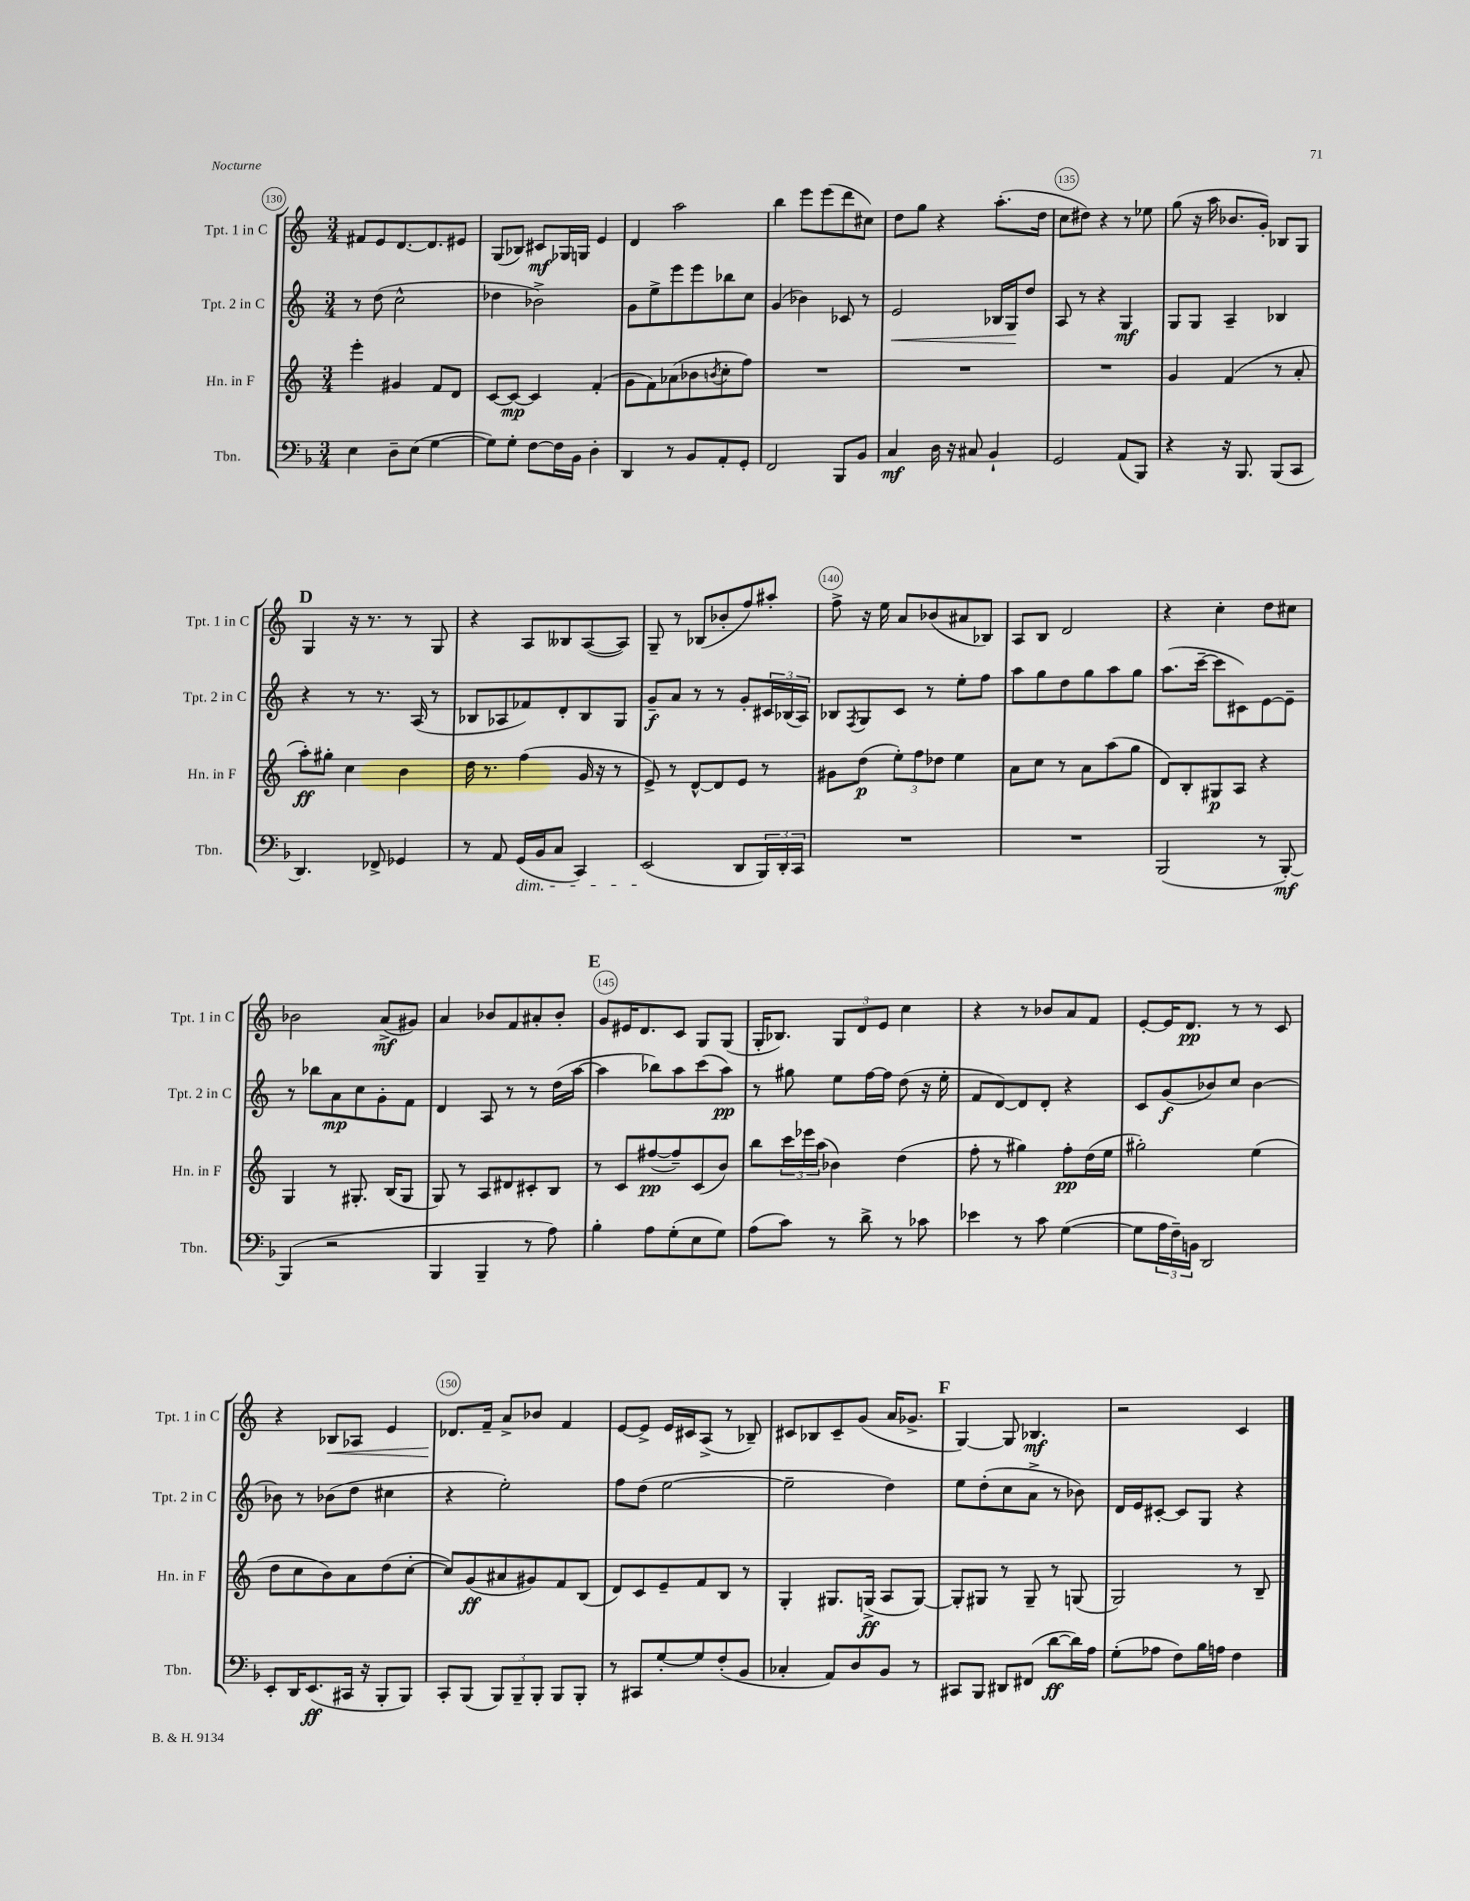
<<
\new StaffGroup <<
\new Staff = "s0" \with { instrumentName = "Tpt. 1 in C" shortInstrumentName = "Tpt. 1 in C" } {
    \clef treble \key c \major \numericTimeSignature \time 3/4
    fis'8 e'8 d'8.~ d'8. eis'8 |
    g8( bes8) cis'8\mf ges16 g16 e'4 |
    d'4 a''2 |
    b''4 e'''8 e'''8( d'''8 cis''8) |
    d''8 g''8 r4 a''8.-.( d''16 |
    c''8 dis''8) r4 r8 ees''8 |
    g''8( r16 a''16 bes'8. g'16-.) bes8 g8 |
    \mark \markup { \bold "D" } g4 r16 r8. r8 g8 |
    r4 a8 beses8 a8~( a8) |
    g8-- r8 bes8( bes'8-. f''8) ais''8-. |
    f''8-> r16 e''16 a'8 bes'8( ais'8 bes8) |
    a8 b8 d'2 |
    r4 c''4-. d''8 cis''8 |
    bes'2 a'8->\mf( gis'8) |
    a'4 bes'8 f'8 ais'8-. bes'8-. |
    \mark \markup { \bold "E" } g'8 eis'16 d'8. c'8 g8 g8( |
    g16-. bes8.) \tuplet 3/2 { g8 d'8 e'8 } c''4 |
    r4 r8 bes'8 a'8 f'8 |
    e'8~-. e'16 d'8.\pp r8 r8 c'8 |
    r4 bes8\< aes8 e'4 |
    des'8.\! f'16-- a'8-> bes'8 f'4 |
    e'8~ e'8-> e'16 cis'16 a8->( r8 bes8--) |
    cis'8 bes8 cis'8-- g'8( a'16 ges'8.-> |
    \mark \markup { \bold "F" } g4~) g8 bes4.\mf |
    r2 c'4 \bar "|." |
}
\new Staff = "s1" \with { instrumentName = "Tpt. 2 in C" shortInstrumentName = "Tpt. 2 in C" } {
    \clef treble \key c \major \numericTimeSignature \time 3/4
    r8 d''8( c''2-^ |
    des''4 bes'2->) |
    g'8 e''8-> e'''8 e'''8 bes''8 c''8 |
    g'4( bes'4) ces'8 r8 |
    e'2\< bes16 g16\! d''8 |
    a8 r8 r4 g4\mf |
    g8 g8 a4-- bes4 |
    \mark \markup { \bold "D" } r4 r8 r8. a16( r8 |
    bes8 aes8 fes'8) d'8-. bes8 g8 |
    g'8--\f a'8 r8 r8 g'8-. \tuplet 3/2 { cis'16 bes16( a16) } |
    bes8 \acciaccatura { f8 } g8 c'8 r8 e''8-. f''8 |
    a''8 g''8 d''8 g''8 a''8 g''8 |
    a''8.( c'''16~-- c'''8 cis'8) e'8~ e'8-- |
    r8 bes''8 a'8\mp c''8 g'8-. f'8 |
    d'4 a8 r8 r8 d''16( a''16~ |
    \mark \markup { \bold "E" } a''4 bes''8) a''8 c'''8( a''8\pp) |
    r8 gis''8 e''8 f''16~ f''16 d''8( r16 e''16-. |
    f'8 d'8~) d'8 d'8-. r4 |
    c'8 g'8\f( bes'8) c''8 bes'4~ |
    bes'8 r8 bes'8( d''8 cis''4 |
    r4 e''2-.) |
    f''8 d''8( e''2~ |
    e''2-- d''4) |
    \mark \markup { \bold "F" } e''8 d''8-.( c''8 a'8-> r8 bes'8) |
    d'16 e'16 cis'8~-. cis'8 g8 r4 \bar "|." |
}
\new Staff = "s2" \with { instrumentName = "Hn. in F" shortInstrumentName = "Hn. in F" } {
    \clef treble \key c \major \numericTimeSignature \time 3/4
    e'''4-. gis'4 f'8 d'8 |
    c'8~ c'8~\mp c'4 f'4-.( |
    g'8 f'8) aes'8( bes'8 \acciaccatura { b'8 } c''8-. f''8) |
    R2. |
    R2. |
    R2. |
    g'4 f'4( r8 a'8-. |
    \mark \markup { \bold "D" } a''8-.\ff) gis''8-. c''4 b'4 |
    d''16 r8. f''4( g'16 r16 r8 |
    e'8->) r8 d'8~-^ d'8 e'8 r8 |
    gis'8 d''8\p( \tuplet 3/2 { e''8-.) f''8 des''8 } e''4 |
    a'8 c''8 r8 a'8 a''8( g''8 |
    d'8) b8-. gis8\p a8 r4 |
    g4 r8 gis8.-. b16( gis8 |
    g8) r8 a8 dis'8 cis'8-. b8 |
    \mark \markup { \bold "E" } r8 c'8 fis''8~\pp( fis''8--) c'8( b'8) |
    b''8 \tuplet 3/2 { c'''16 ees'''16 a''16( } bes'4) d''4( |
    f''8-. r8 gis''4) f''8-.\pp d''16( e''16 |
    gis''2-.) e''4( |
    d''8 c''8 b'8) a'8 d''8( c''8~-. |
    c''8) g'8\ff( ais'8 gis'8) f'8 b8( |
    d'8) c'8 e'8-- f'8 b8 r8 |
    g4-. gis8. g16->\ff( a8 g8~) |
    \mark \markup { \bold "F" } g8-. gis8 r8 gis8-- r8 g8( |
    g2) r8 b8-- \bar "|." |
}
\new Staff = "s3" \with { instrumentName = "Tbn." shortInstrumentName = "Tbn." } {
    \clef bass \key f \major \numericTimeSignature \time 3/4
    e4 d8-- e8( g4~ |
    g8) g8-. f8~ f16 bes,16 d4-. |
    d,4 r8 bes,8 a,8-. g,8-. |
    f,2 bes,,8 bes,8 |
    c4\mf d16 r16 cis8 bes,4-! |
    g,2 a,8( bes,,8) |
    r4 r16 bes,,8. bes,,8( c,8 |
    \mark \markup { \bold "D" } d,4.) fes,8-> ges,4 |
    r8 a,8 g,16\dim( bes,16 c8 c,4) |
    e,2\!( d,8 \tuplet 3/2 { bes,,16) d,16-. c,16 } |
    R2. |
    R2. |
    bes,,2( r8 bes,,8~-.\mf) |
    bes,,4( r2 |
    bes,,4 bes,,4-- r8 a8) |
    \mark \markup { \bold "E" } bes4-. a8 g8-.( e8 g8) |
    a8( c'8) r8 d'8-> r8 ces'8 |
    ees'4 r8 c'8 g4~( |
    g8 \tuplet 3/2 { a16 f16--) b,16 } d,2 |
    e,8-. d,16 e,8.\ff( cis,16 r16 bes,,8-. bes,,8) |
    c,8-. bes,,8( \tuplet 3/2 { bes,,8) bes,,8-- bes,,8-. } bes,,8 bes,,8-. |
    r8 cis,8 g8~-. g8 f8-.( bes,8 |
    ces4-. a,8) d8 bes,8 r8 |
    \mark \markup { \bold "F" } cis,8 bes,,8 dis,8 fis,8( d'8~\ff d'16) a16 |
    g8-.( aes8 f8) bes16 a16 f4 \bar "|." |
}
>>
>>
\layout { \context { \Score currentBarNumber = #130 \override BarNumber.break-visibility = ##(#f #t #t) barNumberVisibility = #(every-nth-bar-number-visible 5) \override BarNumber.stencil = #(make-stencil-circler 0.1 0.3 ly:text-interface::print) } }
